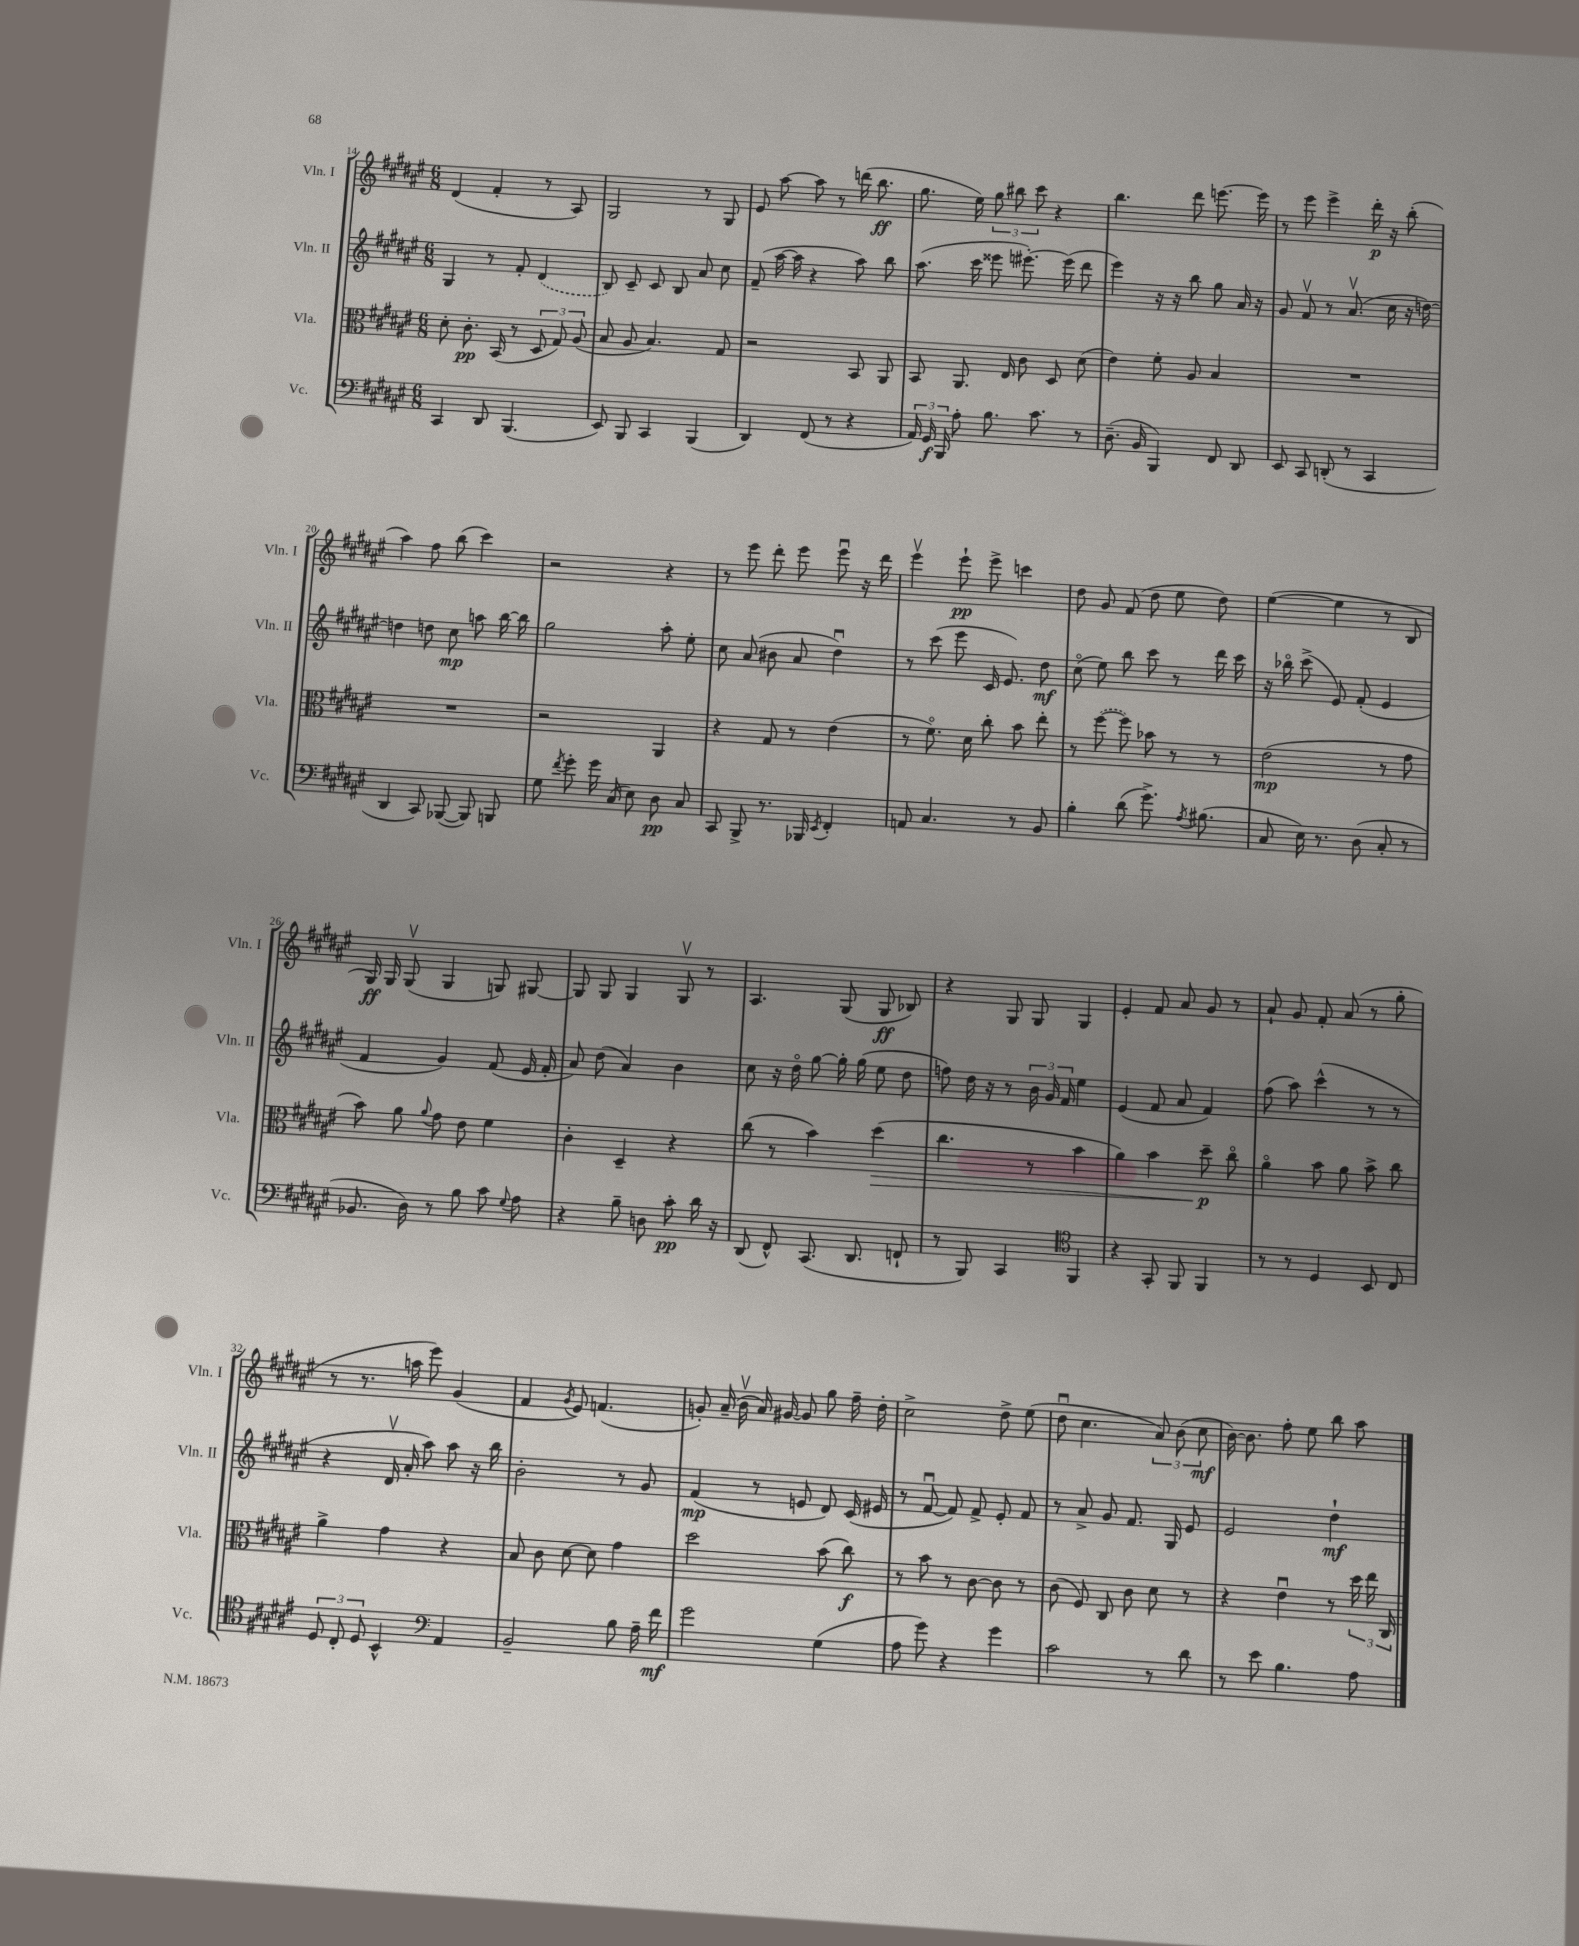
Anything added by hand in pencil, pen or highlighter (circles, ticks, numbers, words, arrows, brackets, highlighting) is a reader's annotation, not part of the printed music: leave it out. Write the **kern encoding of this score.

**kern	**kern	**kern	**kern
*staff4	*staff3	*staff2	*staff1
*clefF4	*clefC3	*clefG2	*clefG2
*k[f#c#g#d#a#e#]	*k[f#c#g#d#a#e#]	*k[f#c#g#d#a#e#]	*k[f#c#g#d#a#e#]
*M6/8	*M6/8	*M6/8	*M6/8
4CC#	8d#'	4G#	(4d#
.	8.c#'	.	.
8DD#	.	8r	4f#'
.	(16BB	.	.
(4.BBB	8r	8f#'	.
.	12D#	(4d#	8r
.	12G#)	.	.
.	.	.	8A#)
.	(12A#	.	.
=	=	=	=
8EE#)	8B	8B)	2G#
8BBB	8A#	8c#~	.
4CC#	4.B)	8c#	.
.	.	8B	.
(4BBB	.	8a#	8r
.	8G#	8cc#	8G#
=	=	=	=
4DD#)	2r	(8f#~	8e#
.	.	[16aa#	[8aa#
.	.	16aa#]	.
(8FF#	.	4r	8aa#]
8r	.	.	8r
4r	8BB	8aa#)	(16ddd
.	.	.	8.bb
.	8AA#	8bb	.
=	=	=	=
24AA#)	8BB	(8.aa#	8.gg#
24GG#	.	.	.
24BBB	.	.	.
8A#'	8.AA#	.	.
.	.	16ccc#	16ee#)
8.B	.	8eee##	12gg#
.	16E#	.	.
.	.	.	12bb#
.	8c#	[8.eee#')	.
.	.	.	12ccc#
8.c#	.	.	.
.	8D#	.	4r
.	.	(16eee#]	.
8r	(8d#	8ddd#	.
=	=	=	=
(8.D#~	4e#)	4eee#)	4.bb
16BB	.	.	.
4BBB)	8f#'	16r	.
.	.	16r	.
.	8A#	8bb	8ddd#
8FF#	4B	8gg#	[8.eee
8DD#	.	16a#	.
.	.	16r	16eee]
=	=	=	=
8EE#	2.r	8g#	8r
8CC#	.	8f#v	8eee#
(8DD'	.	8r	4eee#^
8r	.	(8.a#v	.
4CC#	.	.	16ddd#'
.	.	16cc#	16r
.	.	16r	(8bb'
.	.	[16dd)	.
=	=	=	=
4DD#	2.r	4dd]	4aa#)
8CC#)	.	8dd	8ff#
([8BBB-	.	8cc#	(8bb
8BBB-])	.	8aa	4ccc#)
8BBB	.	[16bb	.
.	.	16bb]	.
=	=	=	=
8G#	2r	2gg#	2r
8qf#	.	.	.
8g#'	.	.	.
16g#	.	.	.
(16C#	.	.	.
8E#)	.	.	.
8D#	4AA#	8aa#'	4r
8C#	.	8ee#'	.
=	=	=	=
8CC#	4r	8cc#	8r
8BBB^	.	(8a#	8eee#
8.r	8G#	8b#	8ddd#'
.	8r	8a#	8eee#
16BBB-	.	.	.
8qEE#	.	.	.
4FF#'	(4e#	4dd#u)	8eee#u
.	.	.	16r
.	.	.	16ddd#
=	=	=	=
8AA	8r	8r	4eee#v
4.C#	8.f#o)	(8ccc#	.
.	.	8eee#	8eee#`
.	16d#	.	.
.	8cc#'	16c#	8eee#^
.	.	8.e#)	.
8r	8b	.	4ccc
8BB	8ee#'	8dd#	.
=	=	=	=
4B'	8r	(8cc#o	8dd#
.	([8ff#	8ee#)	8g#
(8d#	8ff#])	8bb	(8f#
8.g#^)	8b-	8ccc#	8dd#
.	8r	8r	8ee#
8qA#	.	.	.
(8.B#	.	.	.
.	8r	16ddd#	8dd#)
.	.	16ccc#	.
=	=	=	=
8C#	(2e#	16r	([4ee#
.	.	16bb-o	.
16E#)	.	(8ccc#^	.
8.r	.	.	.
.	.	8e#)	4ee#]
(8D#	.	(8f#'	.
8C#'	8r	4e#	8r
8r	8g#	.	8B
=	=	=	=
8.BB-	8b)	4f#	16G#)
.	.	.	16G#
.	8a#	.	(8G#v
16D#)	.	.	.
.	8qqa#	.	.
8r	8g#	4g#)	4G#
8B	8e#	.	.
8c#	4f#	(8f#	8G)
8qqG#	.	.	.
8A#	.	16e#	[8G#
.	.	16f#'	.
=	=	=	=
4r	4c#'	8a#)	8G#]
.	.	(8dd#	8G#
8B~	4D#~	4a#)	4G#
8D	.	.	.
8c#'	4r	4b	8G#v
16d#	.	.	8r
16r	.	.	.
=	=	=	=
(8DD#	(8cc#	8cc#	4.A#
8FF#^^)	8r	16r	.
.	.	16dd#o	.
(8.CC#	4b)	[8gg#	.
.	.	16gg#']	(8G#
8.DD#	.	(16gg#	.
.	(4dd#	8ee#	8G#
8FF`	.	8dd#	8B-)
=	=	=	=
8r	4.cc#	8ff)	4r
8BBB)	.	16dd#	.
.	.	16r	.
4CC#	.	8r	8G#
.	8r	24b	8G#
.	.	24g#	.
.	.	24f#	.
*clefC4	*	*	*
4FF#	4b	4ee#	4G#
=	=	=	=
4r	4a#)	(4e#	4e#'
8GG#'	4b	8f#	8f#
8FF#	.	8a#	8a#
4FF#	8dd#~	4f#)	8g#
.	8cc#o	.	8r
=	=	=	=
8r	4a#o	(8ff#	8a#`
8r	.	8aa#)	8g#
4D#	8b	(4ccc#^^	8f#'
.	8a#	.	(8a#
8BB	8b^	8r	8r
8C#	8cc#	8r	8gg#'
=	=	=	=
12D#	4a#^	4r	8r
12C#'	.	.	.
.	.	.	8.r
12D#	.	.	.
4BB^^	4g#	16d#v	.
.	.	16a#'	16aa
.	.	8aa#)	8eee#)
*clefF4	*	*	*
4AA#	4r	8aa#	(4g#
.	.	16r	.
.	.	16bb	.
=	=	=	=
2BB~	8B	2b'	4f#
.	8c#	.	.
.	.	.	8qg#
.	[8d#	.	8e#)
.	8d#]	.	(4.f
8B	4g#	8r	.
16A#~	.	8g#	.
16f#	.	.	.
=	=	=	=
2g#	2dd#	(4f#	8g')
.	.	.	(16a#~
.	.	.	16bv
.	.	8r	16a#)
.	.	.	[16g#
.	.	8e	8g#]
(4G#	(8b	8d#)	8gg#
.	8cc#)	(16c#	16ff#~
.	.	16e#	16dd#'
=	=	=	=
8A#	8r	8r	2cc#^
8g#)	8b	[8f#u	.
4r	8r	8f#])	.
.	[8c#	8f#^	.
4g#	8c#]	8e#'	8dd#^
.	8r	8f#	(8ee#
=	=	=	=
2c#	(8c#	8r	8dd#u
.	8F#)	8a#^	4.cc#
.	8C#	8g#	.
.	8c#	8.f#	.
8r	8d#	.	12a#)
.	.	16G#	.
.	.	.	(12b
8d#	8r	8e#	.
.	.	.	12cc#
=	=	=	=
8r	4r	2e#	[16b)
.	.	.	8.b]
8e#	.	.	.
4.B	4e#u	.	8ff#'
.	.	.	8ee#
.	8r	4dd#`	8bb
8A#	24dd#	.	8aa#
.	24ee#	.	.
.	24C#	.	.
==	==	==	==
*-	*-	*-	*-
